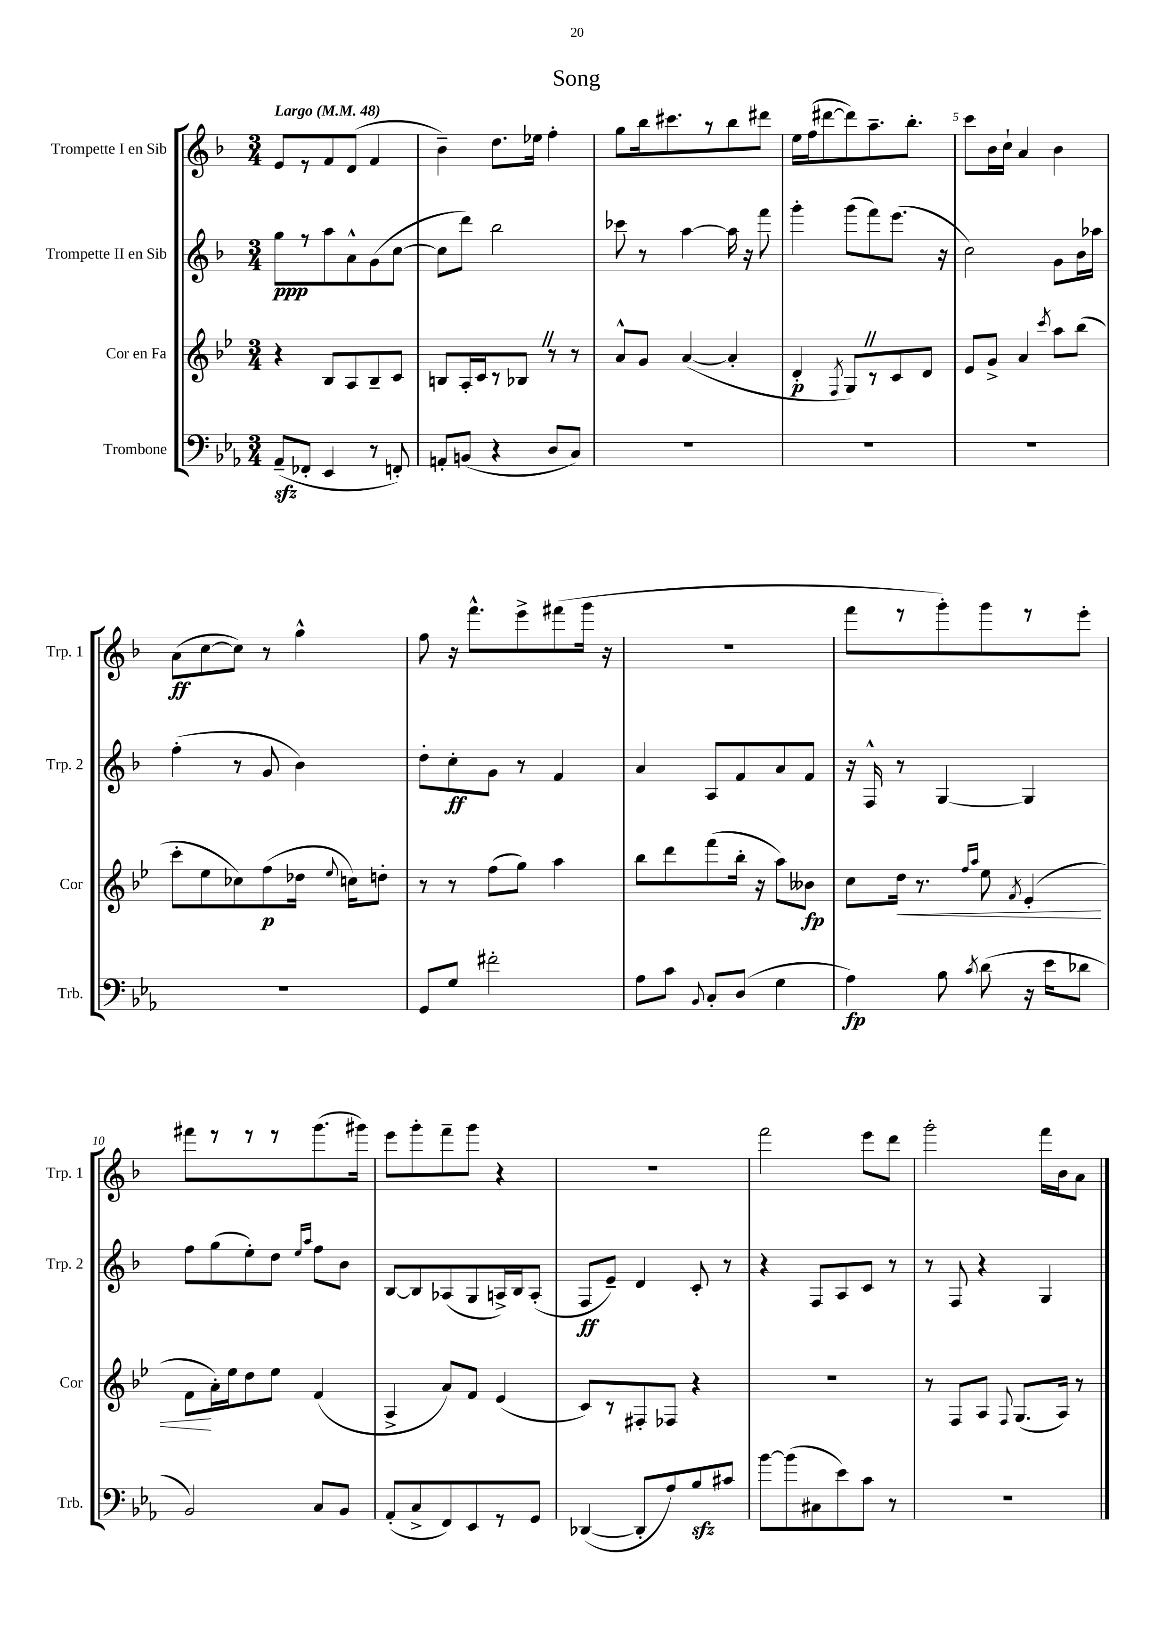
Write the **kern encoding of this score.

**kern	**dynam	**kern	**dynam	**kern	**dynam	**kern	**dynam
*part4	*part4	*part3	*part3	*part2	*part2	*part1	*part1
*staff4	*staff4	*staff3	*staff3	*staff2	*staff2	*staff1	*staff1
*I"Trombone	*	*I"Cor en Fa	*	*I"Trompette II en Sib	*	*I"Trompette I en Sib	*
*I'Trb.	*	*I'Cor	*	*I'Trp. 2	*	*I'Trp. 1	*
*clefF4	*	*clefG2	*	*clefG2	*	*clefG2	*
*k[b-e-a-]	*	*k[b-e-]	*	*k[b-]	*	*k[b-]	*
*M3/4	*	*M3/4	*	*M3/4	*	*M3/4	*
*MM48	*	*MM48	*	*MM48	*	*MM48	*
=1	=1	=1	=1	=1	=1	=1	=1
!	!	!	!	!	!	!LO:TX:a:B:t=Largo	!
(8AA-zz~/L	.	4r	.	8gg\L	ppp	8e/L	.
8FF-X'/J	.	.	.	8r	.	8r	.
4EE-/	.	8B-/L	.	8aa\	.	8f/	.
.	.	8A/	.	8a^^\	.	(8d/J	.
8r	.	8B-~/	.	(8g\	.	4f/	.
8FFn'/)	.	8c/J	.	[8cc\J	.	.	.
=2	=2	=2	=2	=2	=2	=2	=2
8AAn'/L	.	8Bn/L	.	8cc\L]	.	4b-~\)	.
(8BBn/J	.	16A'/L	.	8ddd\J)	.	.	.
.	.	16c/J	.	.	.	.	.
4r	.	8r	.	2bb-\	.	8.dd\L	.
.	.	8B-XZ/J	.	.	.	.	.
.	.	.	.	.	.	16ee-X\Jk	.
8D/L	.	8r	.	.	.	4ff'\	.
8C/J)	.	8r	.	.	.	.	.
=3	=3	=3	=3	=3	=3	=3	=3
2.r	.	8a^^/L	.	8ccc-X\	.	8gg\L	.
.	.	8g/J	.	8r	.	16bb-\k	.
.	.	.	.	.	.	8.ccc#X\	.
.	.	([4a/	.	[4aa\	.	.	.
.	.	.	.	.	.	8r	.
.	.	4a'/]	.	16aa\]	.	8bb-\	.
.	.	.	.	16r	.	.	.
.	.	.	.	8fff\	.	8ddd#X\J	.
=4	=4	=4	=4	=4	=4	=4	=4
2.r	.	4d'/	p	4ggg'\	.	16ee\LL	.
.	.	.	.	.	.	(16ff\J	.
.	.	.	.	.	.	[8ddd#X\	.
.	.	8qF/	.	.	.	.	.
.	.	8GZ/L)	.	(8ggg\L	.	8ddd#\])	.
.	.	8r	.	8fff\)	.	8.aa~\	.
.	.	8c/	.	(8.eee\J	.	.	.
.	.	.	.	.	.	8.bb-'\J	.
.	.	8d/J	.	.	.	.	.
.	.	.	.	16r	.	.	.
=5	=5	=5	=5	=5	=5	=5	=5
2.r	.	8e-/L	.	2cc\)	.	8ccc\L	.
.	.	8g^/J	.	.	.	16b-\L	.
.	.	.	.	.	.	16cc`\JJ	.
.	.	4a/	.	.	.	4a/	.
.	.	8qccc/	.	.	.	.	.
.	.	8aa\L	.	8g\L	.	4b-\	.
.	.	(8bb-\J	.	16b-\L	.	.	.
.	.	.	.	16aa-X\JJ	.	.	.
!!LO:LB:g=z
=6	=6	=6	=6	=6	=6	=6	=6
2.r	.	8ccc'\L	.	(4ff'\	.	(8a\L	ff
.	.	8ee-\	.	.	.	[8cc\	.
.	.	8cc-X\)	.	8r	.	8cc\J])	.
.	.	(8ff\	p	8g/	.	8r	.
.	.	16dd-X\Jk	.	4b-\)	.	4gg^^\	.
.	.	8qqee-/	.	.	.	.	.
.	.	16ccn\KL)	.	.	.	.	.
.	.	8ddn'\J	.	.	.	.	.
=7	=7	=7	=7	=7	=7	=7	=7
8GG/L	.	8r	.	8dd'\L	.	8ff\	.
8G/J	.	8r	.	8cc'\	ff	16r	.
.	.	.	.	.	.	8.fff^^\L	.
2f#X'\	.	(8ff\L	.	8g\J	.	.	.
.	.	8gg\J)	.	8r	.	8eee^\	.
.	.	4aa\	.	4f/	.	(8fff#X\	.
.	.	.	.	.	.	16ggg\Jk	.
.	.	.	.	.	.	16r	.
=8	=8	=8	=8	=8	=8	=8	=8
8A-\L	.	8bb-\L	.	4a/	.	2.r	.
8c\J	.	8ddd\	.	.	.	.	.
8qqBB-/	.	.	.	.	.	.	.
8C'/L	.	(8fff\	.	8A/L	.	.	.
(8D/J	.	16bb-'\Jk	.	8f/	.	.	.
.	.	16r	.	.	.	.	.
4G\	.	8aa\L)	.	8a/	.	.	.
.	.	8b--X\J	fp	8f/J	.	.	.
=9	=9	=9	=9	=9	=9	=9	=9
4A-\)	fp	8cc\L	.	16r	.	8fff\L	.
.	.	.	.	16F^^/	.	.	.
!	!	!	!LO:HP:b	!	!	!	!
.	.	16dd\Jk	<	8r	.	8r	.
.	.	8.r	.	.	.	.	.
8B-\	.	.	.	[4G/	.	8ggg'\)	.
.	.	16qqff/LL	.	.	.	.	.
8qc/	.	16qqaa/JJ	.	.	.	.	.
(8d\	.	8ee-\	.	.	.	8ggg\	.
.	.	8qf/	.	.	.	.	.
16r	.	(4e-'/	.	4G/]	.	8r	.
16e-\KL	.	.	.	.	.	.	.
8d-X\J	.	.	.	.	.	8eee'\J	.
!!LO:LB:g=z
=10	=10	=10	=10	=10	=10	=10	=10
2BB-/)	.	8f\L	.	8ff\L	.	8fff#X\L	.
.	.	16a'\L)	[	(8gg\	.	8r	.
.	.	16ee-\J	.	.	.	.	.
.	.	8dd\	.	8ee'\)	.	8r	.
.	.	8ee-\J	.	8dd\J	.	8r	.
.	.	.	.	16qqee/LL	.	.	.
.	.	.	.	16qqaa/JJ	.	.	.
8C/L	.	(4f/	.	8ff\L	.	(8.ggg\	.
8BB-/J	.	.	.	8b-\J	.	.	.
.	.	.	.	.	.	16ggg#X\Jk)	.
=11	=11	=11	=11	=11	=11	=11	=11
(8AA-'/L	.	4A^/	.	[8B-/L	.	8eee\L	.
8C^/	.	.	.	8B-/]	.	8ggg'\	.
8FF/)	.	8a/L)	.	(8A-X/	.	8fff~\	.
8EE-/	.	8f/J	.	8G/	.	8ggg\J	.
8r	.	(4e-/	.	16An^/L)	.	4r	.
.	.	.	.	16B-/J	.	.	.
8GG/J	.	.	.	(8A'/J	.	.	.
=12	=12	=12	=12	=12	=12	=12	=12
([4DD-X/	.	8c/L)	.	8F/L	ff	2.r	.
.	.	8r	.	8e~/J)	.	.	.
8DD-'/L]	.	8F#X'/	.	4d/	.	.	.
8A-/)	.	8F-X/J	.	.	.	.	.
8B-zz/	.	4r	.	8c'/	.	.	.
8c#X/J	.	.	.	8r	.	.	.
=13	=13	=13	=13	=13	=13	=13	=13
[8b-\L	.	2.r	.	4r	.	2fff\	.
(8b-\]	.	.	.	.	.	.	.
8C#X\	.	.	.	8F/L	.	.	.
8e-\)	.	.	.	8A/	.	.	.
8c\J	.	.	.	8c/J	.	8eee\L	.
8r	.	.	.	8r	.	8ddd\J	.
=14	=14	=14	=14	=14	=14	=14	=14
2.r	.	8r	.	8r	.	2ggg'\	.
.	.	8F/L	.	8F/	.	.	.
.	.	8A/J	.	4r	.	.	.
.	.	8qqF/	.	.	.	.	.
.	.	(8.G/L	.	.	.	.	.
.	.	.	.	4G/	.	16fff\LL	.
.	.	16A/Jk)	.	.	.	16b-\J	.
.	.	8r	.	.	.	8a\J	.
==	==	==	==	==	==	==	==
*-	*-	*-	*-	*-	*-	*-	*-
